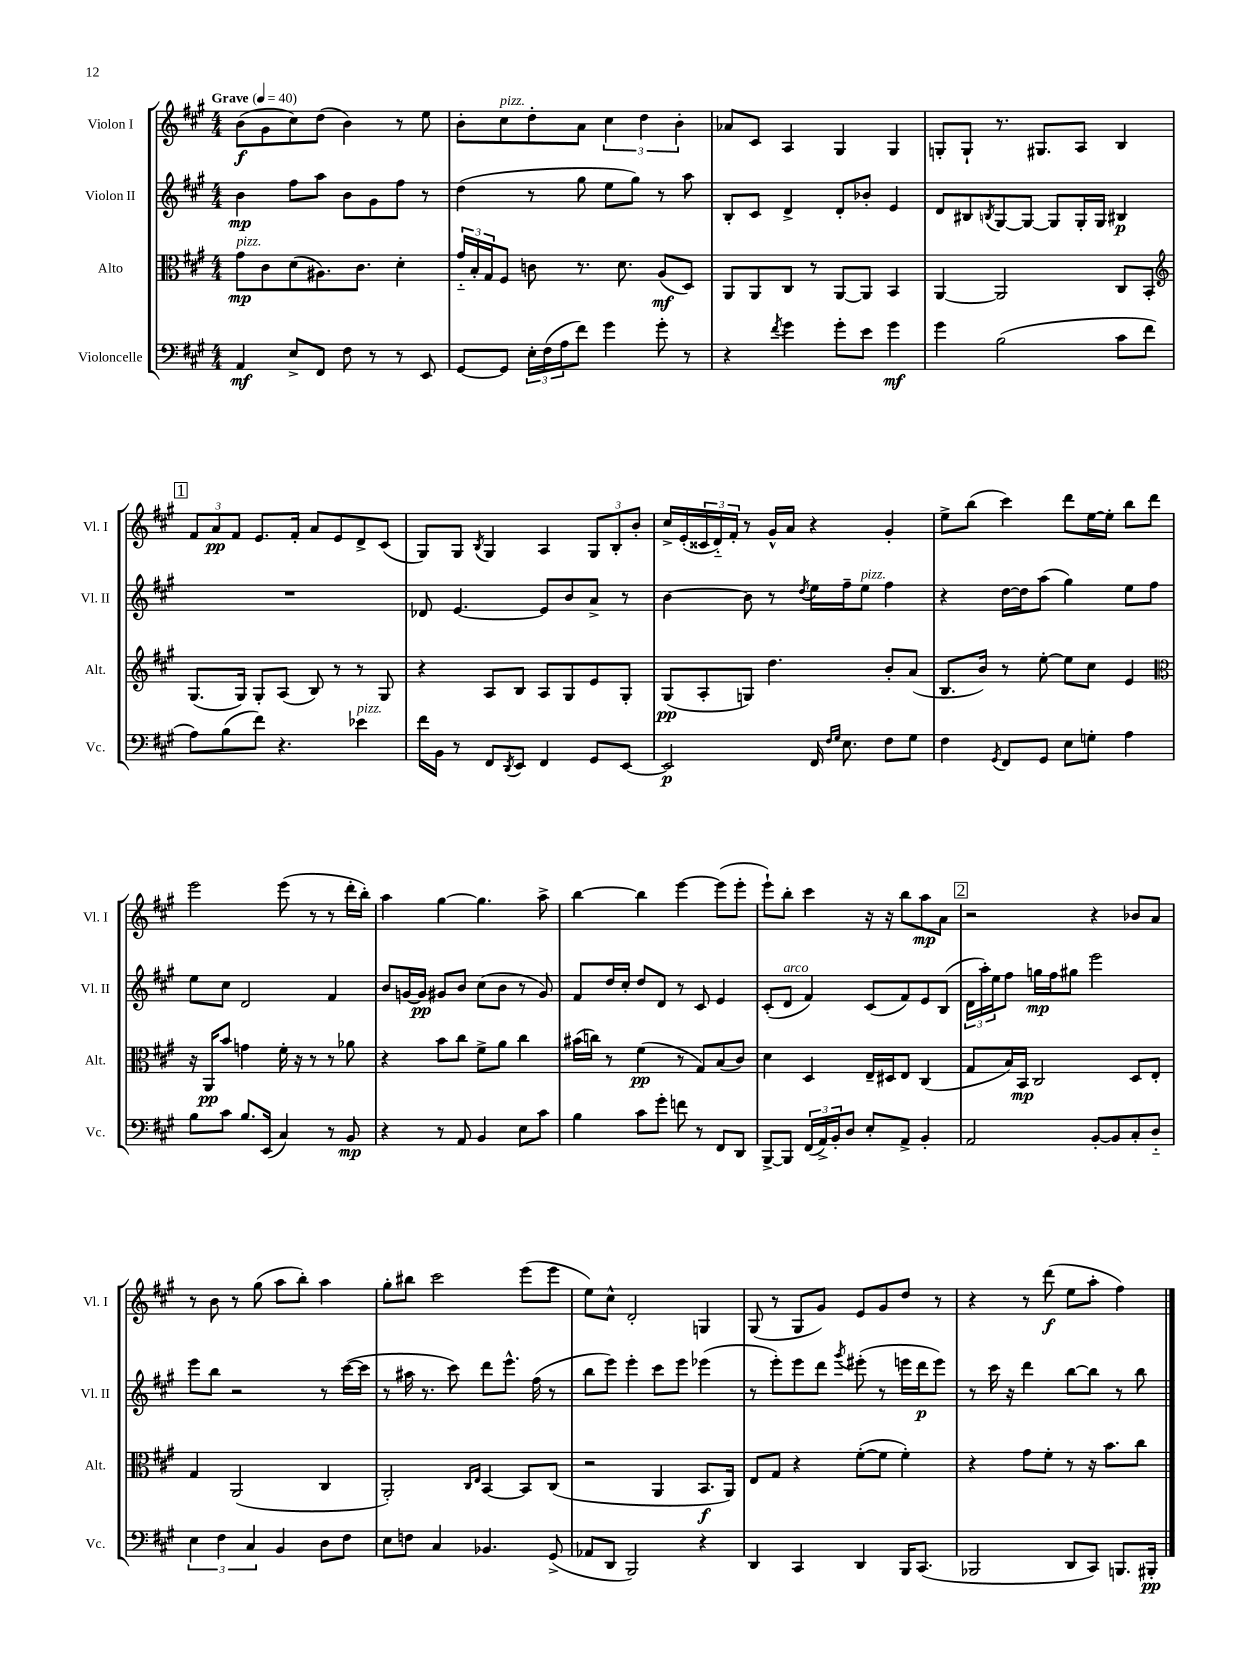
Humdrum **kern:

**kern	**kern	**kern	**kern
*staff4	*staff3	*staff2	*staff1
*clefF4	*clefC3	*clefG2	*clefG2
*k[f#c#g#]	*k[f#c#g#]	*k[f#c#g#]	*k[f#c#g#]
*M4/4	*M4/4	*M4/4	*M4/4
*MM40	*MM40	*MM40	*MM40
4AA	8g#	4b	(8b
.	8c#	.	8g#
8E^	(8d	8ff#	8cc#)
8FF#	8.A#)	8aa	(8dd
8F#	.	8b	4b)
.	8.c#	.	.
8r	.	8g#	.
8r	4d'	8ff#	8r
8EE	.	8r	8ee
=	=	=	=
[8GG#	24g#'~	(4dd	8b'
.	24B'	.	.
.	24G#	.	.
8GG#]	8F#	.	8cc#
24E'	8c	8r	8dd'
(24F#	.	.	.
24A	.	.	.
8f#)	8.r	8gg#	8a
4g#	.	8ee	6cc#
.	8.d	.	.
.	.	8gg#)	.
.	.	.	6dd
8g#'	(8A	8r	.
.	.	.	6b'
8r	8D)	8aa	.
=	=	=	=
4r	8AA	8B'	8a-
.	8AA	8c#	8c#
8qf#	.	.	.
4g#	8C#	4d^	4A
.	8r	.	.
8g#'	[8AA	8d'	4G#
8e	8AA]	8b-'	.
4g#	4BB	4e	4G#
=	=	=	=
4g#	[4AA	8d	8G'
.	.	8B#	8G`
.	.	8qB	.
(2B	2AA]	[8G#	8.r
.	.	8G#_	.
.	.	.	8.G#
.	.	8G#]	.
.	.	16G#'	8A
.	.	16G#	.
8c#	8C#	4B#	4B
8f#	8BB'	.	.
=	=	=	=
*	*clefG2	*	*
8A)	(8.G#	1r	12f#
.	.	.	12a
(8B	.	.	.
.	.	.	12f#
.	16G#)	.	.
8f#)	8G#'	.	8.e
4.r	(8A	.	.
.	.	.	16f#'
.	8B)	.	8a
.	8r	.	8e
4e-	8r	.	8d^
.	8G#	.	(8c#
=	=	=	=
16f#	4r	8d-	8G#)
16BB	.	.	.
8r	.	[4.e	8G#
.	.	.	8qB
8FF#	8A	.	4G#
8qDD	.	.	.
8EE	8B	.	.
4FF#	8A	8e]	4A
.	8G#	8b	.
8GG#	8e	8a^	12G#
.	.	.	12B'
[8EE	8G#'	8r	.
.	.	.	12b'
=	=	=	=
2EE]	(8G#	[4b	16cc#^
.	.	.	(16e'
.	8A'	.	24c##
.	.	.	24d'~)
.	.	.	24f#'
.	8G)	8b]	8r
.	4.dd	8r	16g#^^
.	.	.	16a
.	.	8qdd	.
16FF#	.	16ee	4r
16qqF#	.	.	.
16qqG#	.	.	.
8.E	.	16ff#~	.
.	.	8ee	.
8F#	8b'	4ff#	4g#'
8G#	(8a	.	.
=	=	=	=
4F#	8.B	4r	8ee^
.	.	.	(8bb
.	16b)	.	.
8qGG#	.	.	.
8FF#	8r	[16dd	4ccc#)
.	.	16dd]	.
8GG#	[8ee'	(8aa	.
8E	8ee]	4gg#)	8ddd
8G'	8cc#	.	[16ee
.	.	.	16ee']
4A	4e	8ee	8bb
.	.	8ff#	8ddd
=	=	=	=
*	*clefC3	*	*
8B	16r	8ee	2eee
.	16AA	.	.
8c#	8b	8cc#	.
8.B	4g	2d	.
(16EE	.	.	.
4C#)	16f#'	.	(8eee
.	16r	.	.
.	8r	.	8r
8r	8r	4f#	8r
8BB	8a-	.	16ddd'
.	.	.	16bb')
=	=	=	=
4r	4r	8b	4aa
.	.	[16g	.
.	.	16g]	.
8r	8b	8g#	[4gg#
8AA	8cc#	8b	.
4BB	8f#^	(8cc#	4.gg#]
.	8a	8b	.
8E	4cc#	8r	.
8c#	.	8g#)	8aa^
=	=	=	=
4B	(16b#	8f#	[4bb
.	16cc)	.	.
.	8r	16dd	.
.	.	16cc#'	.
8c#	(4f#	8dd	4bb]
8g#'	.	8d	.
8f	8r	8r	[4eee
8r	8G#)	8c#	.
8FF#	(8B	4e	(8eee]
8DD	8c#)	.	8eee'
=	=	=	=
[8BBB^	4d	(8c#'	8eee`)
8BBB]	.	8d	8bb'
(24FF#	4D	4f#)	4ccc#
24AA^)	.	.	.
24BB'	.	.	.
8D	.	.	.
8E'	16E~	(8c#	16r
.	16D#	.	16r
8AA^	8E	8f#)	8bb
4BB'	(4C#	8e	8aa
.	.	(8B	8a
=	=	=	=
2AA	8G#	24d	2r
.	.	24aa')	.
.	.	24ee	.
.	16B)	8ff#	.
.	16BB	.	.
.	2C#	16gg	.
.	.	16ff#	.
.	.	8gg#	.
[8BB'	.	2eee	4r
8BB]	.	.	.
8C#'	8D	.	8b-
8D'~	8E'	.	8a
=	=	=	=
6E	4G#	8eee	8r
.	.	8bb	8b
6F#	.	.	.
.	(2AA	2r	8r
6C#	.	.	.
.	.	.	(8gg#
4BB	.	.	8aa
.	.	.	8bb')
8D	4C#	8r	4aa
8F#	.	([16ccc#	.
.	.	16ccc#]	.
=	=	=	=
8E	2AA')	8r	8gg#'
8F	.	16aa#	8bb#
.	.	8.r	.
4C#	.	.	2ccc#
.	.	8ccc#)	.
.	16qqC#	.	.
.	16qqE	.	.
4.BB-	[4BB	8ddd	.
.	.	8.eee^^	.
.	8BB]	.	(8eee
.	.	(16ff#	.
(8GG#^	(8C#	8r	8eee
=	=	=	=
8AA-	2r	8bb	8ee)
8DD	.	8eee)	8cc#^^
2BBB)	.	4eee'	2d'
.	4AA	8ccc#	.
.	.	8eee	.
4r	8.BB	(4eee-	4G
.	16AA)	.	.
=	=	=	=
4DD	8E	8r	(8G#
.	8G#	8eee')	8r
4CC#	4r	8eee	8G#
.	.	8ddd	8g#)
.	.	8qggg#	.
4DD	([8f#'	(8eee#'	8e
.	8f#]	8r	8g#
16BBB	4f#')	16eee	8dd
(8.CC#	.	16ddd	.
.	.	8eee)	8r
=	=	=	=
2BBB-	4r	8r	4r
.	.	16ccc#	.
.	.	16r	.
.	8g#	4ddd	8r
.	8f#'	.	(8ddd
8DD	8r	[8bb	8ee
8CC#)	16r	8bb]	8aa'
.	8.b	.	.
8.BBB	.	8r	4ff#)
.	8cc#	8bb	.
16BBB#'	.	.	.
==	==	==	==
*-	*-	*-	*-
